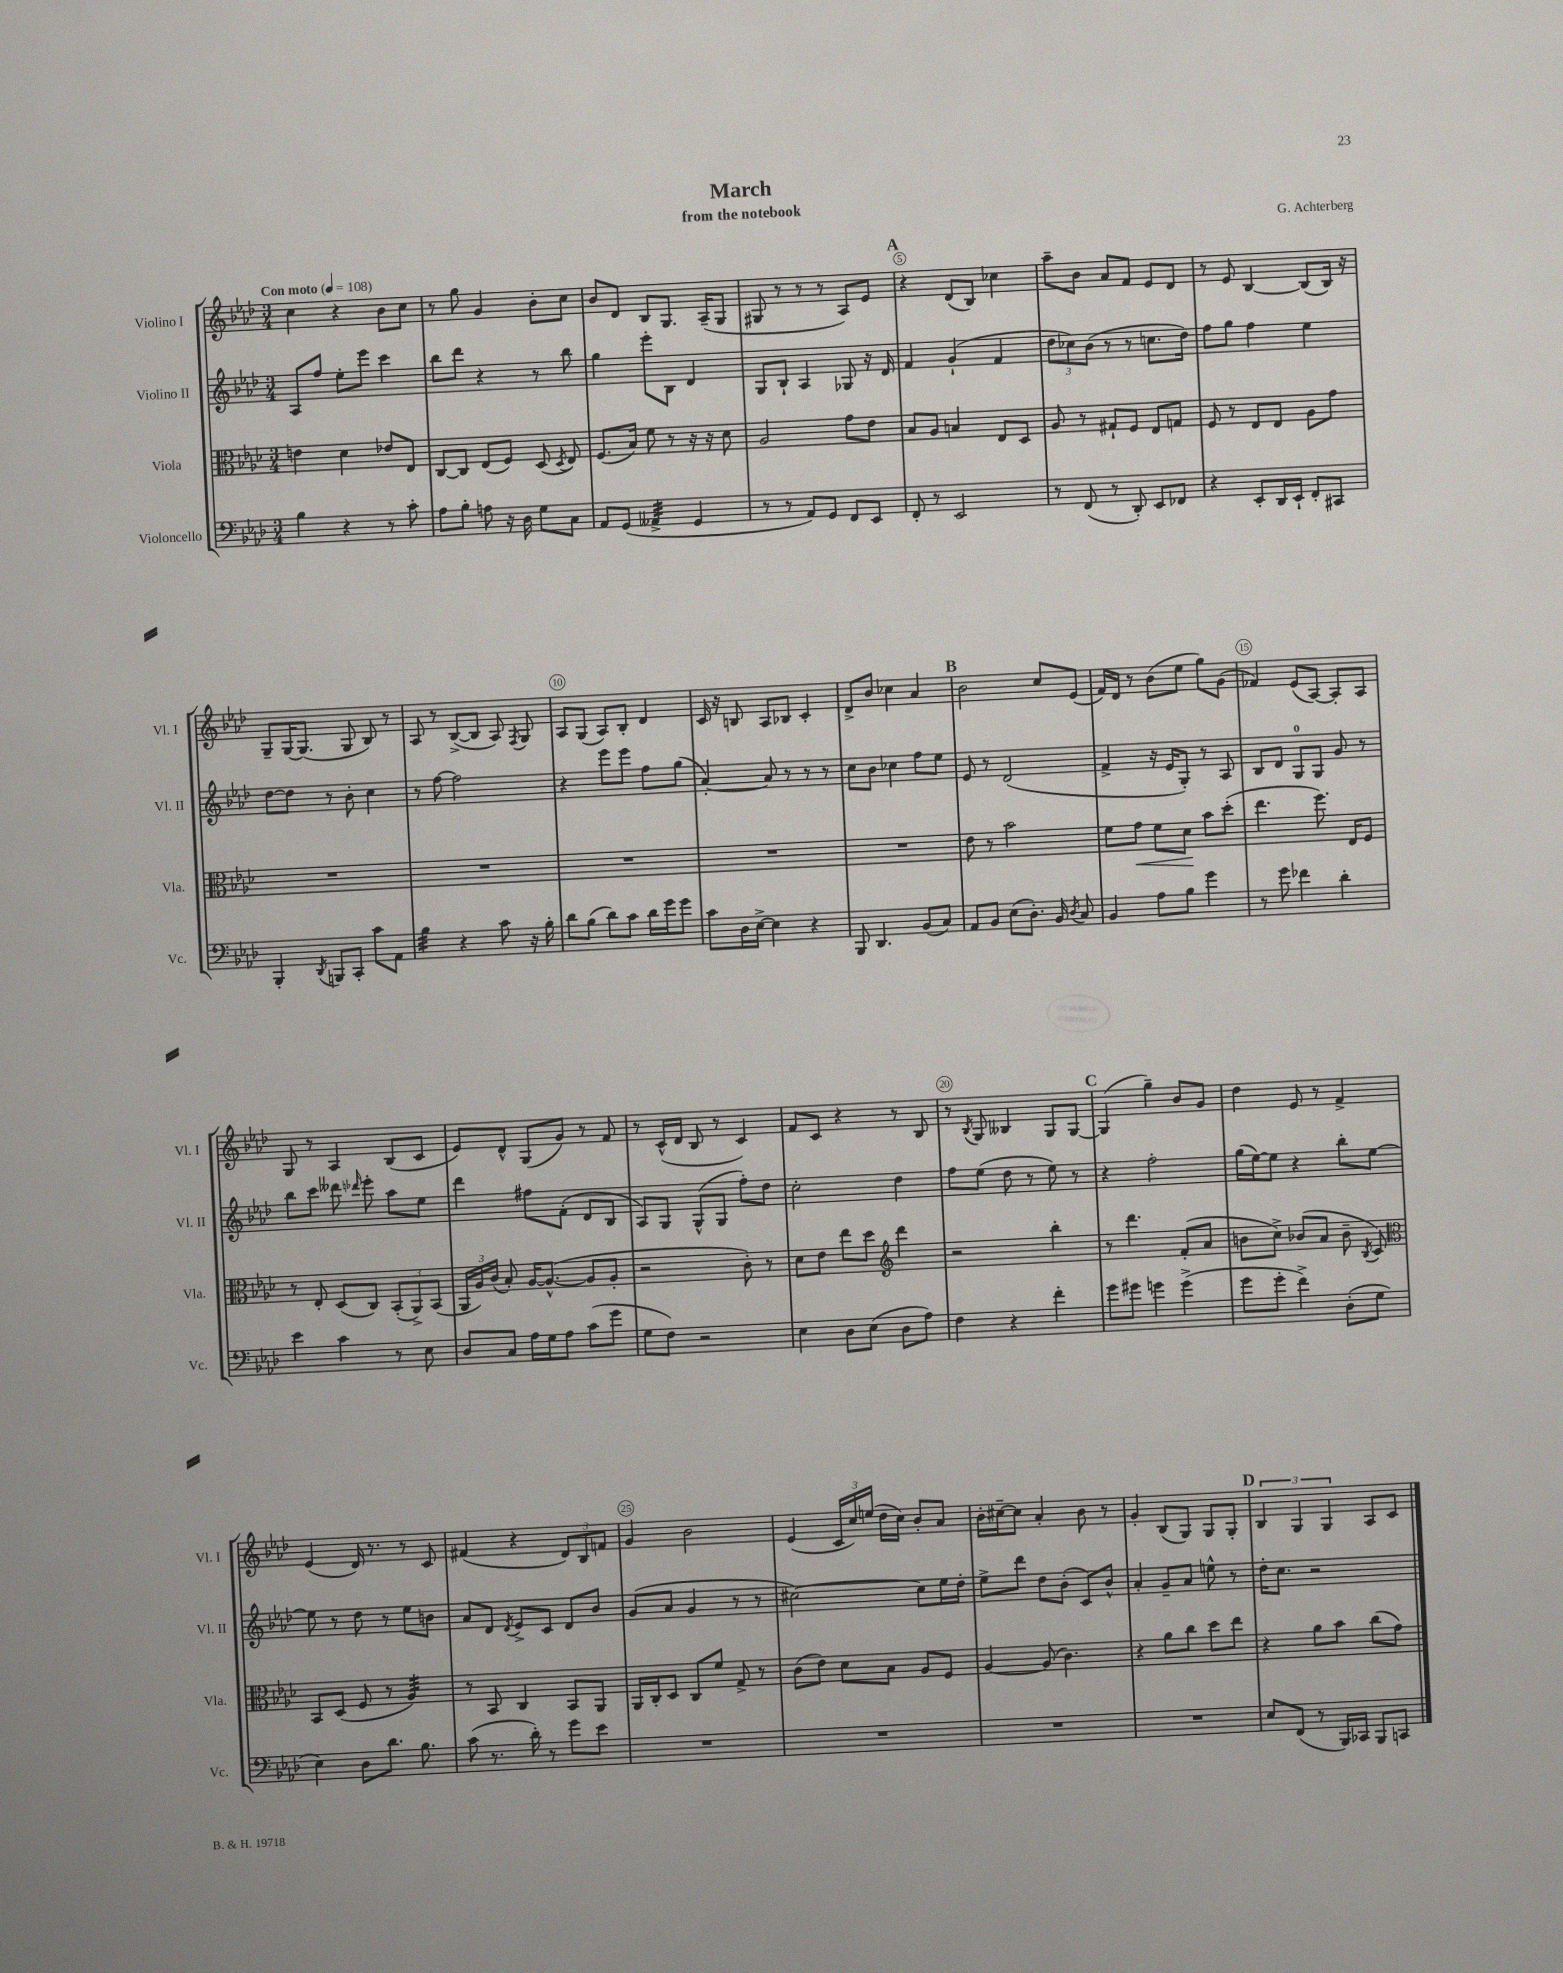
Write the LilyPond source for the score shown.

\header { title = "March" composer = "G. Achterberg" subtitle = "from the notebook" }
<<
\new StaffGroup <<
\new Staff = "s0" \with { instrumentName = "Violino I" shortInstrumentName = "Vl. I" } {
    \clef treble \key aes \major \numericTimeSignature \time 3/4 \tempo "Con moto" 4 = 108
    \autoBeamOff c''4 r4 bes'8[ c''8] |
    r8 g''8 g'4 bes'8[-. c''8] |
    bes'8[ des'8] bes8[ g8.] aes16[--( g8] |
    gis8 r8 r8 r8 aes8[) ees'8] |
    \mark \markup { \bold "A" } r4 des'8[( bes8]) ces''4 |
    aes''8[-- bes'8] aes'8[ f'8] ees'8[ des'8] |
    r8 ees'8 bes4~ bes8[( bes16]) r16 |
    g8[-- g16~ g8.]( g8 bes8) r8 |
    aes8 r8 bes8[~->( bes8] aes8) \acciaccatura { f8 } g8 |
    aes8[ g8]( aes8[) bes8]-. des'4 |
    c'16 r16 b8 aes8[ bes8] c'4-. |
    des'8[-> bes'8] ces''4 aes'4 |
    \mark \markup { \bold "B" } bes'2 c''8[ ees'8]( |
    f'16[) des'16] r8 bes'8[( ees''8] g''8[) g'8]( |
    fes'4) ees'8[( aes8]~) aes8[-. aes8] |
    g8 r8 aes4 bes8[( c'8] |
    ees'8[) des'8]-^ g8[( g'8]) r8 f'8 |
    r8 c'16[-^( des'16] bes8 r8 c'4) |
    f'8[ c'8] r4 r8 bes8 |
    r8 \acciaccatura { bes8 } g8 beses4 g8[ g8]~ |
    \mark \markup { \bold "C" } g4( g''4--) bes'8[ g'8] |
    des''4 ees'8 r8 f'4-> |
    ees'4( des'16) r8. r8 c'8 |
    fis'4( r4 \tuplet 3/2 { des'8[) bes8 f'8] } |
    g'4 bes'2 |
    ees'4( \tuplet 3/2 { c'16[ c''16) e''16]( } des''16[ c''16]) bes'8[-. aes'8] |
    bes'16[-. cis''16~-- cis''8] aes'4-. bes'8 r8 |
    g'4-. bes8[( g8]) g8[ g8]-. |
    \mark \markup { \bold "D" } \tuplet 3/2 { bes4 g4 g4 } aes8[ c'8] \bar "|." |
}
\new Staff = "s1" \with { instrumentName = "Violino II" shortInstrumentName = "Vl. II" } {
    \clef treble \key aes \major \numericTimeSignature \time 3/4
    \autoBeamOff aes8[ f''8] ees''8[-. ees'''8] c'''4 |
    bes''8[ des'''8] r4 r8 bes''8 |
    g''4 ees'''8[-. bes8] des'4 |
    g8[ bes8]-! aes4 ges8 r16 des'16 |
    \mark \markup { \bold "A" } f'4 g'4-!( f'4 |
    \tuplet 3/2 { des''8[ ces''8) bes'8]( } r8 r8 c''8.[ des''16]) |
    f''8[ g''8] f''4 ees''4 |
    des''8[~ des''8] r8 bes'8-. c''4 |
    r8 f''8~ f''2 |
    r4 ees'''8[ ees'''8] f''8[ g''8]( |
    aes'4~-.) aes'8 r8 r8 r8 |
    c''8[ bes'8] ces''4 f''8[ ees''8] |
    \mark \markup { \bold "B" } ees'8 r8 des'2( |
    f'4-> r16 ees'16[ g8]-.) r8 aes8 |
    bes8[ des'8] g8[-0 g8] g'8 r8 |
    bes''8[ c'''8] deses'''8 \grace { des'''16 } ees'''8-. aes''8[ ees''8] |
    des'''4 fis''8[ f'8]-.( des'8[ bes8] |
    aes8[) g8] g8[-^( g8] f''8[-.) des''8] |
    c''2-. des''4 |
    f''8[ ees''8]( des''8 r8 ees''8) r8 |
    \mark \markup { \bold "C" } r4 f''2-. |
    g''16[( ees''16~) ees''8] r4 bes''8[-. ees''8]~ |
    ees''8 r8 des''8 r8 ees''8[ b'8] |
    aes'8[ des'8] \acciaccatura { des'8 } ees'8[-> c'8] des'8[ bes'8] |
    g'8[( aes'8] g'4 r8 r8 |
    cis''2~) cis''8[ ees''16 des''16]-. |
    ees''8[-> des'''8] des''8[ bes'8]-.( c'8[) bes'8]-^ |
    aes'4-. g'8[-- aes'8] e''8-^ r8 |
    \mark \markup { \bold "D" } des''16[-. c''8.] r2 \bar "|." |
}
\new Staff = "s2" \with { instrumentName = "Viola" shortInstrumentName = "Vla." } {
    \clef alto \key aes \major \numericTimeSignature \time 3/4
    \autoBeamOff e'4 des'4 ees'8[ ees8] |
    c8[~ c8] ees8[( f8]) des8( \acciaccatura { des8 } ees8) |
    f8.[( bes16]) f'8 r8 r16 r16 des'8 |
    aes2 g'8[ ees'8] |
    \mark \markup { \bold "A" } bes8[ aes8] b4 ees8[ des8] |
    aes8 r8 gis8[-! f8] ees8[ g8] |
    f8 r8 ees8[ ees8] aes8[ g'8] |
    R2. |
    R2. |
    R2. |
    R2. |
    R2. |
    \mark \markup { \bold "B" } ees'8 r8 bes'2 |
    f'8[ g'8]\< f'8[ des'8]\! bes'8[ des''8]-.( |
    ees''4. f''8.) ees16[ f8] |
    r8 ees8-. des8[( c8]) \tuplet 3/2 { bes,8[-.( aes,8->) bes,8]( } |
    \tuplet 3/2 { aes,16[ aes16) c'16]( } bes8-.) aes16[~ aes8.]~-^( aes8[ aes8]-. |
    r2 c'8-.) r8 |
    des'8[ ees'8] ees''8[ des''8] \clef treble des'''4 |
    r2 bes''4-. |
    \mark \markup { \bold "C" } r8 des'''4. f'8[-.( aes'8] |
    b'8[ c''8]->) bes'8[( aes'8] bes'8-- \acciaccatura { bes8 } c'8) |
    \clef alto bes,8[ des8]( f8 r8 aes4:32) |
    r8 bes,8 c4 bes,8[ aes,8] |
    aes,16[ c16-. des8] c8[ f'8] g8-> r8 |
    c'8[( ees'8]) des'8[ bes8] aes8[ f8] |
    aes4~ aes8( c'4.) |
    r4 aes'8[ c''8] des''8[ ees''8] |
    \mark \markup { \bold "D" } r4 aes'8[ bes'8] c''8[( g'8]) \bar "|." |
}
\new Staff = "s3" \with { instrumentName = "Violoncello" shortInstrumentName = "Vc." } {
    \clef bass \key aes \major \numericTimeSignature \time 3/4
    \autoBeamOff bes4 r4 r8 c'8-. |
    aes8[ bes8]-. a8 r16 des16 g8[ c8] |
    aes,8[ g,8]( aeses,4:32-> g,4 |
    r8 r8 aes,8[) g,8] f,8[ ees,8] |
    \mark \markup { \bold "A" } f,8-. r8 ees,2 |
    r8 f,8( r8 des,8-.) ees,8[ fes,8] |
    r4 ees,8[-. des,16 ees,16]-! f,8[-. cis,8] |
    bes,,4-. \acciaccatura { des,8 } b,,8[ c,8]-. c'8[ aes,8] |
    bes4:32 r4 c'8 r16 bes16-. |
    des'8[ bes8]( des'8[) c'8] des'16[ g'16 g'8] |
    c'8[ des16 ees16]~-> ees4 r4 |
    bes,,8 des,4. bes,8[( c8]) |
    \mark \markup { \bold "B" } aes,8[ bes,8] ees8[( des8.]-.) bes,16 \acciaccatura { des8 } c8 |
    bes,4 aes8[ bes8] g'4 |
    r8 g'8 fes'4 des'4-. |
    ees'4 c'4 r8 ees8 |
    des8[ c8] aes16[ g16 aes8] c'8[( g'8] |
    g8[ f8]) r2 |
    ees4 des8[ ees8]( des8[ aes8]) |
    f4 r4 f'4-. |
    \mark \markup { \bold "C" } g'8[ gis'8] g'4 g'4->( |
    g'8[ g'8]-. f'4->) des8[-.( g8] |
    ees4) des8[ des'8.] bes8. |
    c'8( r8. des'16-.) r8 g'8[ ees'8] |
    R2. |
    R2. |
    R2. |
    R2. |
    \mark \markup { \bold "D" } ees8[ f,8]( r8 bes,,16[) ces,16] bes,,8[ c,8] \bar "|." |
}
>>
>>
\layout { \context { \Score \override BarNumber.break-visibility = ##(#f #t #t) barNumberVisibility = #(every-nth-bar-number-visible 5) \override BarNumber.stencil = #(make-stencil-circler 0.1 0.3 ly:text-interface::print) } }
